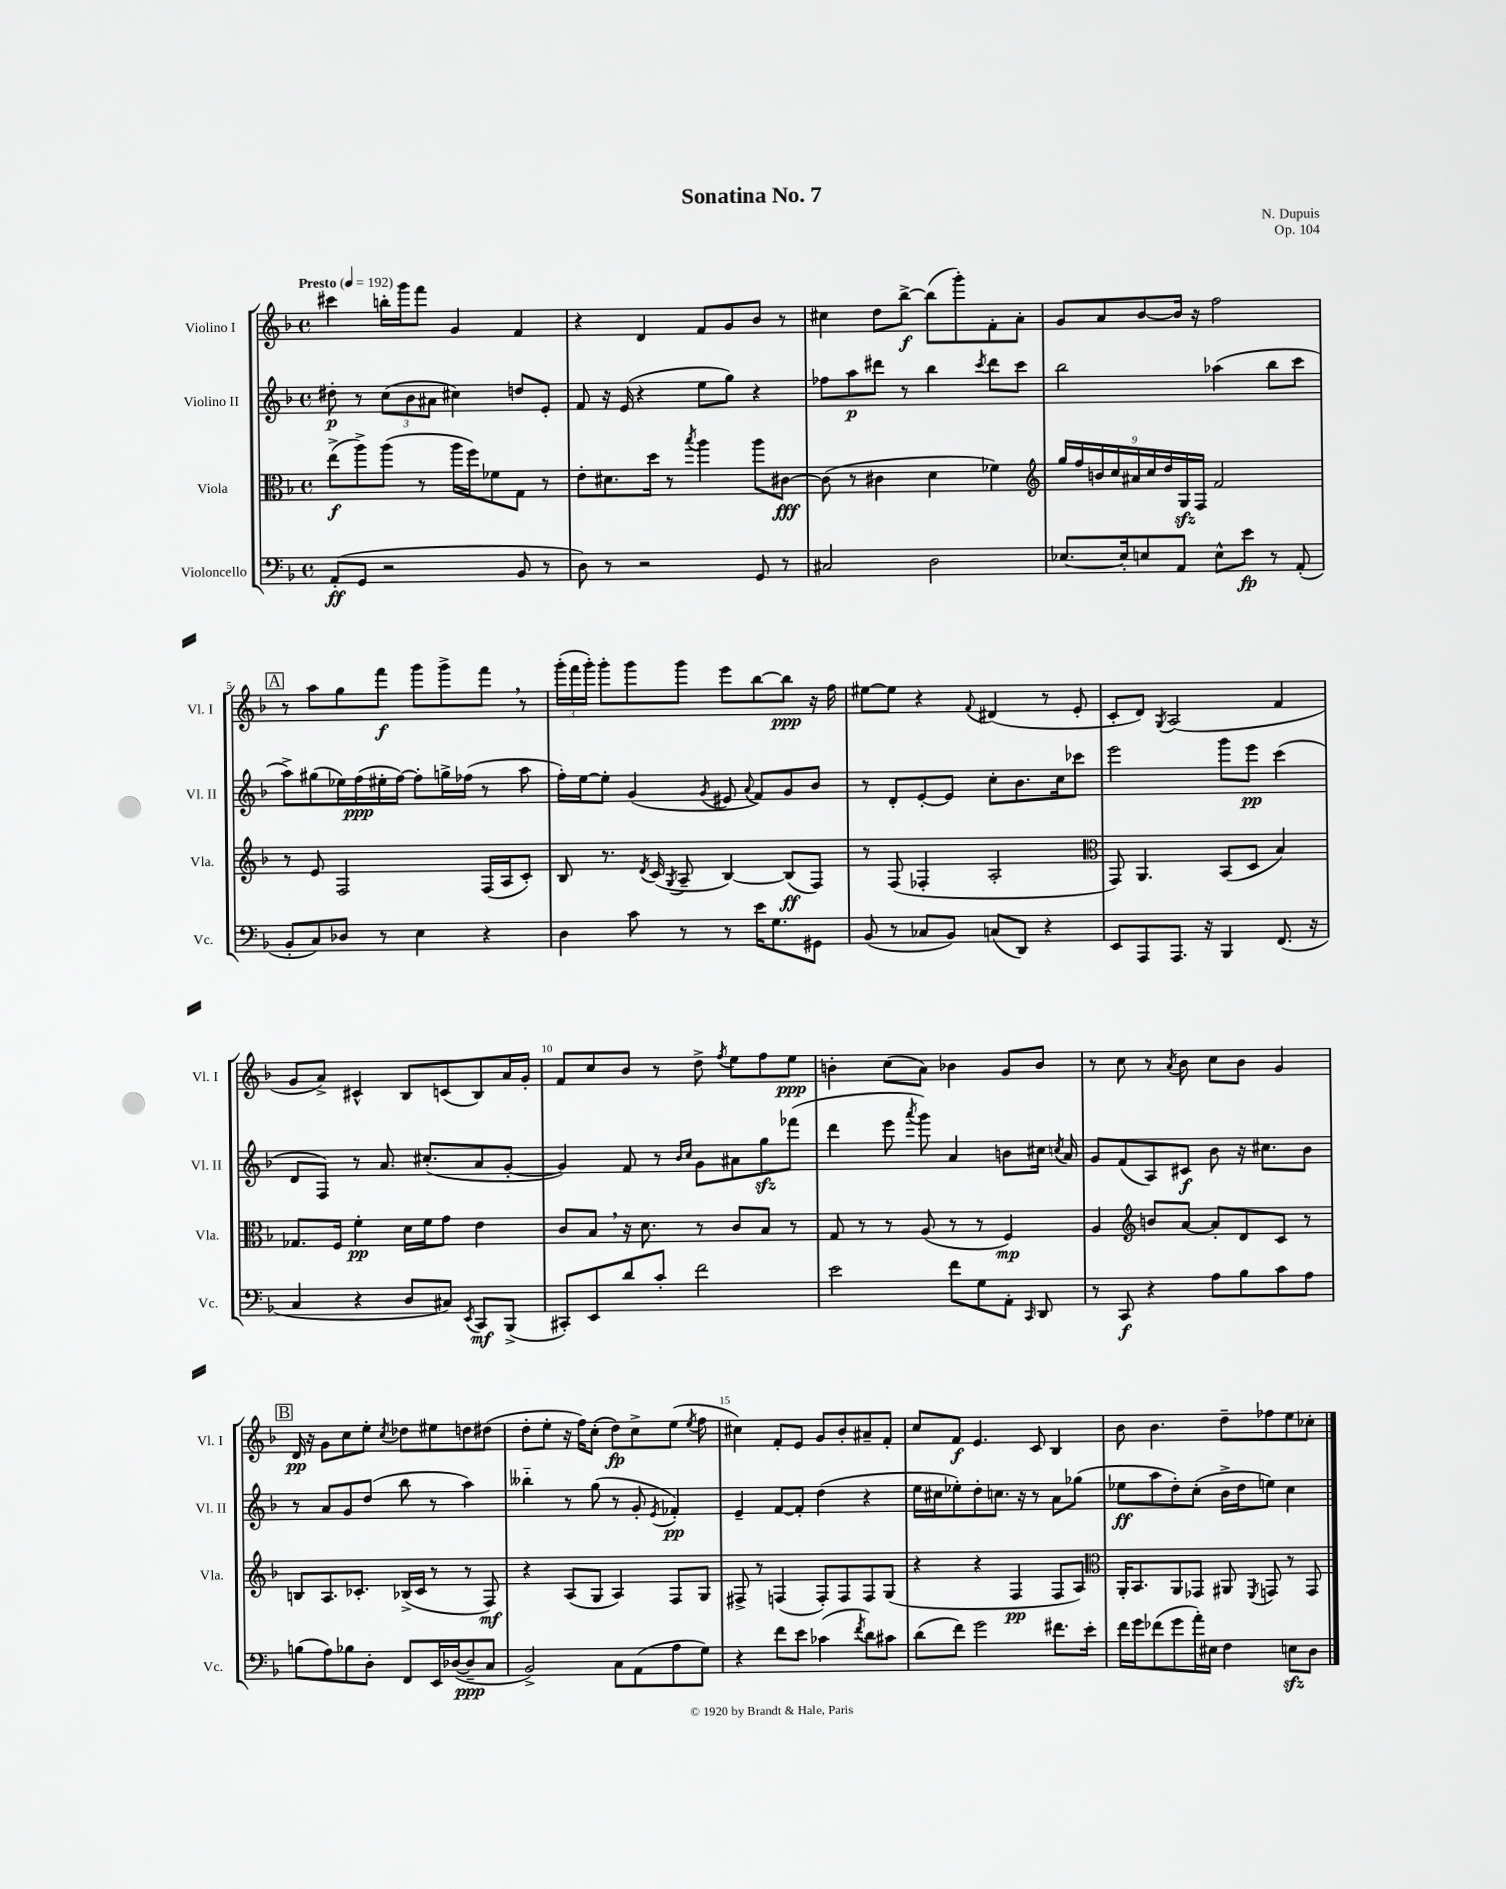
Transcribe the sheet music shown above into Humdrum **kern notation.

**kern	**kern	**kern	**kern
*staff4	*staff3	*staff2	*staff1
*clefF4	*clefC3	*clefG2	*clefG2
*k[b-]	*k[b-]	*k[b-]	*k[b-]
*M4/4	*M4/4	*M4/4	*M4/4
*met(c)	*met(c)	*met(c)	*met(c)
*MM192	*MM192	*MM192	*MM192
(8AA'	(8ee^	8dd#'	4ccc#
8GG	8aa^)	8r	.
2r	(8aa	(12cc	16bb'
.	.	.	16ggg
.	.	12b-	.
.	8r	.	8fff
.	.	12a#	.
.	16aa	4cc#)	4g
.	16ff)	.	.
.	8f-	.	.
8BB-	8G	8dd	4f
8r	8r	8e'	.
=	=	=	=
8D)	8e'	8f	4r
8r	8.d#	16r	.
.	.	(16e	.
2r	.	4r	4d
.	16dd	.	.
.	8r	.	.
.	8qbb-	.	.
.	4aa	8ee	8f
.	.	8gg)	8g
8GG	8aa	4r	8b-
8r	[8c#	.	8r
=	=	=	=
2C#	(8c#]	8ff-	4cc#
.	8r	8aa	.
.	4c#	8ddd#	8dd
.	.	8r	[8bb-^
2D	4d	4bb-	(8bb-]
.	.	.	8ggg')
.	.	8qccc	.
.	4f-)	8ddd#	8f'
.	.	8ccc	8a'
=	=	=	=
*	*clefG2	*	*
[8.E-	18gg	2bb-	8g
.	18ff	.	.
.	18b	.	.
.	.	.	8a
.	18cc	.	.
16E-']	.	.	.
.	18a#	.	.
8E	.	.	[8b-
.	18cc	.	.
.	18dd	.	.
8AA	.	.	16b-]
.	18G	.	.
.	.	.	16r
.	18F	.	.
8E^^	2f	(4aa-	2ff
8e	.	.	.
8r	.	8bb-	.
(8AA'	.	8ccc	.
=	=	=	=
8BB-'	8r	8aa^)	8r
8C)	8e	(8gg#	8aa
8D-	2F	16ee-)	8gg
.	.	(16ff	.
8r	.	16ee#'	8fff
.	.	[16ff)	.
4E	.	8ff']	8ggg
.	.	16gg^	8ggg^
.	.	(16ff-	.
4r	(16F	8r	8fff
.	16A	.	.
.	8c')	8aa	8r
=	=	=	=
4D	8B-	16ff')	(24ggg'
.	.	.	24fff
.	.	[16ee	.
.	.	.	24ggg')
.	8.r	8ee']	8ggg'
8c	.	(4g	8ggg
.	8qd	.	.
.	(16c	.	.
.	8qG	.	.
8r	8A~	.	8ggg
.	.	8qg	.
8r	[4B-)	8e#	8eee
.	.	8qqa	.
16e	.	8f)	[8bb-
8.G	.	.	.
.	(8B-]	8g	8bb-]
8GG#	8F)	8b-	16r
.	.	.	16ff
=	=	=	=
(8BB-	8r	8r	[8ee#
8r	(8F	8d'	8ee#]
8C-	4F-'	[8e'	4r
8BB-)	.	8e]	.
.	.	.	8qqf
(8C	2A'	8cc'	(4d#
8DD)	.	8.b-	.
4r	.	.	8r
.	.	16cc	.
.	.	8ccc-	8e'
=	=	=	=
*	*clefC3	*	*
8EE	8GG)	2eee	8c'
8AAA	4.AA	.	8d)
.	.	.	8qG
8.AAA	.	.	(2A
16r	.	.	.
4BBB-	(8BB-	8ggg	.
.	8D	8eee	.
(8.FF	4B-)	(4ccc	4f
16r	.	.	.
=	=	=	=
4C	8.G-	8d	8g
.	.	8F)	8a^)
.	16F	.	.
4r	4f'	8r	4c#^^
.	.	8.a	.
8D	16d	.	8B-
.	16f	(8.cc#'	.
8C#)	8g	.	(8c
8qEE	.	.	.
8CC	4e	8a	8B-)
(8BBB-^	.	[8g'	16a
.	.	.	16g'
=	=	=	=
8CC#')	8c	4g])	8f
8EE	8B-	.	8cc
8d	16r	8f	8b-
.	8.d	.	.
8c'	.	8r	8r
.	.	16qqb-	.
.	.	16qqcc	.
2f	8r	8g	8dd^
.	.	.	8qff
.	8c	8a#	8ee
.	8B-	8gg	8ff
.	8r	(8fff-	8ee
=	=	=	=
2e	8G	4ddd	4b'
.	8r	.	.
.	8r	8eee	(8cc
.	.	8qaaa	.
.	(8A	8ggg)	8a)
8f	8r	4a	4b-
8G	8r	.	.
8AA'	4F)	8b	8g
16qqCC	.	.	.
8DD	.	16cc#	8b-
.	.	8qcc	.
.	.	16a	.
=	=	=	=
8r	4A	8g	8r
8CC	.	(8f	8cc
*	*clefG2	*	*
4r	8b	8A)	8r
.	.	.	8qa
.	[8a	8c#	8b-
8A	8a']	8b-	8cc
8B-	8d	16r	8b-
.	.	8.cc#	.
8c	8c	.	4g
8A	8r	8b-	.
=	=	=	=
(8B	8B	8r	16d
.	.	.	16r
8A)	8.A	8a	8g
8B-	.	8g	8cc
.	8.c-'	.	.
8D'	.	(8dd	8ee'
.	.	.	8qcc
8FF	(16B-^	8bb-	8dd-
.	16c-	.	.
16EE	8r	8r	8ee#
([16D-	.	.	.
8D-~]	8r	4aa)	8dd
8C	8F)	.	(8dd#
=	=	=	=
2BB-^)	4r	4bb--'~	8dd'
.	.	.	8ee'
.	(8A	8r	16r
.	.	.	16ff)
.	8G	(8gg	(8cc'
8C	4A)	8r	8dd)
(8AA	.	8g'	8cc^
.	.	8qe	.
8A	8F	4f-')	(8ee
.	.	.	8qee
8G)	8G	.	8ff
=	=	=	=
4r	8F#^	4e~	4cc#)
.	8r	.	.
8f	(4F	[8f	8f'
8e	.	8f']	8e
(4c-	8F')	(4dd	8g
.	8F	.	8b-'
8qf	.	.	.
8d)	8F	4r	8a#~
8c#	(8G	.	8f'
=	=	=	=
(8d	4r	16ee	8cc
.	.	16cc#	.
8f)	.	8ee-')	8f
2g	4r	8dd'	4.e
.	.	8.cc	.
.	4F	.	.
.	.	16r	.
.	.	8r	8c
8.f#	8F	8a	4B-
.	8A)	(8gg-	.
16e'	.	.	.
=	=	=	=
*	*clefC3	*	*
16f	16AA'	8ee-	8b-
16g	8.BB-	.	.
(8f-	.	8aa	4.b-
8g	8AA	8dd')	.
16a')	8GG-	(8cc'	.
16E#	.	.	.
4F	8AA#	16b-^	8dd~
.	.	16dd	.
.	8qFF	.	.
.	8GG	8ee)	8ff-
8E	8r	4cc	8ee
8D	8GG	.	8cc-'
==	==	==	==
*-	*-	*-	*-
